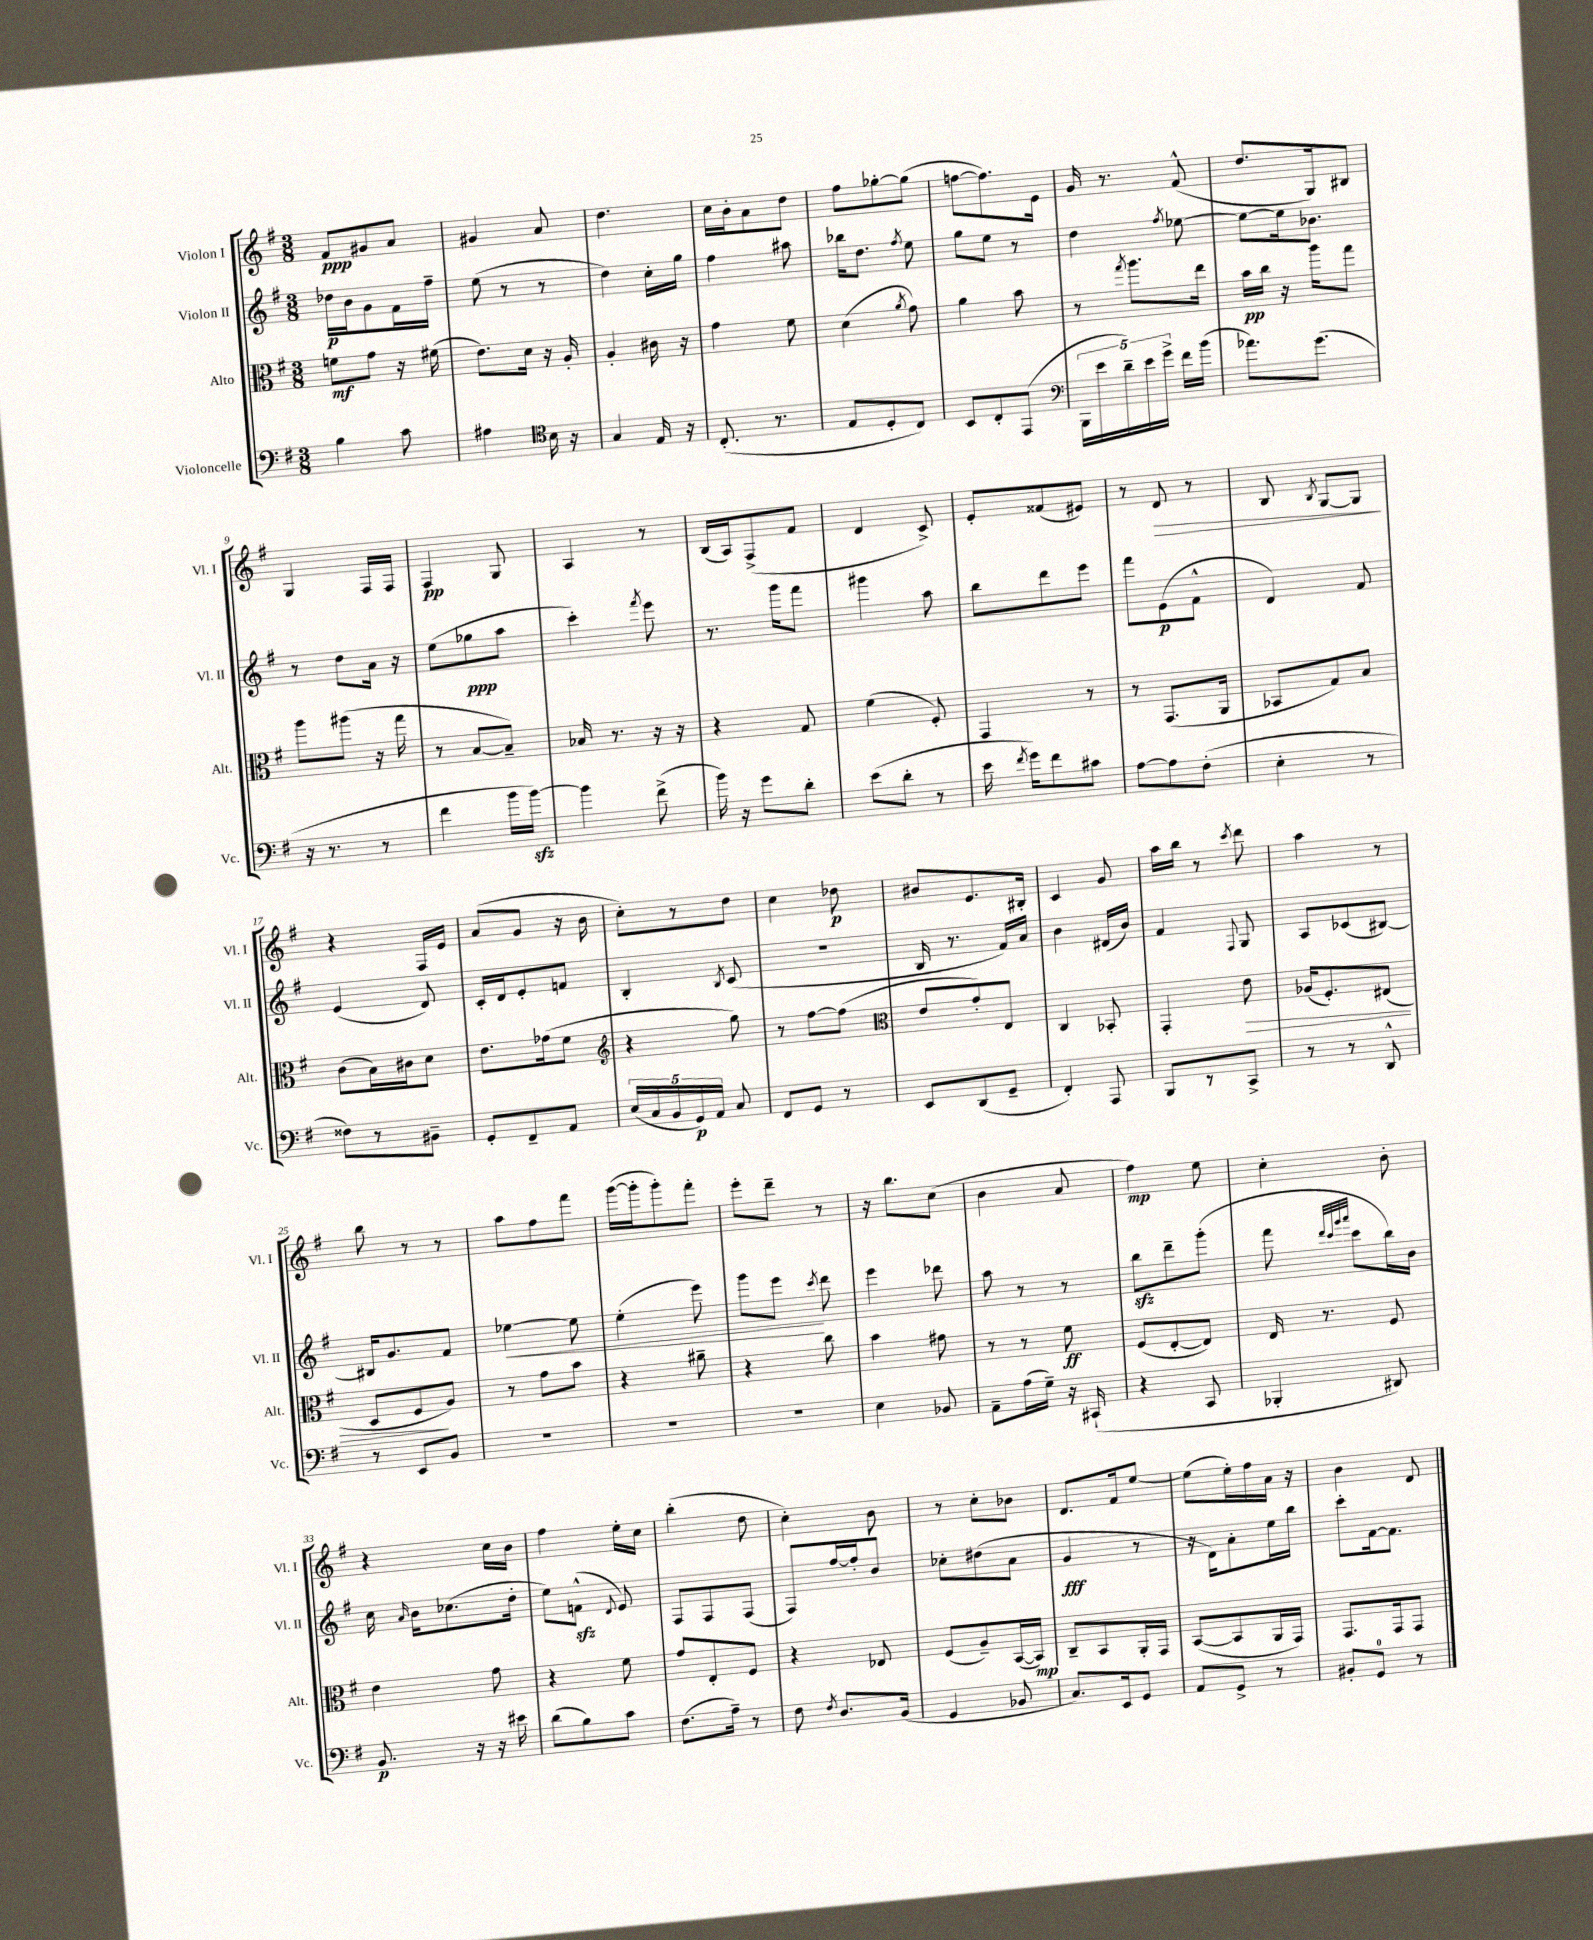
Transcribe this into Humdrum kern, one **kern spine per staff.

**kern	**dynam	**kern	**dynam	**kern	**dynam	**kern	**dynam
*part4	*part4	*part3	*part3	*part2	*part2	*part1	*part1
*staff4	*staff4	*staff3	*staff3	*staff2	*staff2	*staff1	*staff1
*I"Violoncelle	*	*I"Alto	*	*I"Violon II	*	*I"Violon I	*
*I'Vc.	*	*I'Alt.	*	*I'Vl. II	*	*I'Vl. I	*
*clefF4	*	*clefC3	*	*clefG2	*	*clefG2	*
*k[f#]	*	*k[f#]	*	*k[f#]	*	*k[f#]	*
*M3/8	*	*M3/8	*	*M3/8	*	*M3/8	*
=1	=1	=1	=1	=1	=1	=1	=1
4B\	.	8fn\L	mf	16dd-X\LL	p	8f#/L	ppp
.	.	.	.	16b\J	.	.	.
.	.	8g\J	.	8g\	.	8g#X/	.
8c\	.	16r	.	16f#\L	.	8a/J	.
.	.	(16f#X\	.	16ff#~\JJ	.	.	.
=2	=2	=2	=2	=2	=2	=2	=2
4A#X\	.	8.e\L)	.	(8ee\	.	4g#X/	.
.	.	.	.	8r	.	.	.
.	.	16d\Jk	.	.	.	.	.
*clefC4	*	*	*	*	*	*	*
16B\	.	16r	.	8r	.	8a/	.
16r	.	16A'/	.	.	.	.	.
=3	=3	=3	=3	=3	=3	=3	=3
4G/	.	4A'/	.	4dd\)	.	4.dd\	.
16E/	.	16c#X\	.	16cc'\LL	.	.	.
16r	.	16r	.	16gg\JJ	.	.	.
=4	=4	=4	=4	=4	=4	=4	=4
(8.C'/	.	4g\	.	4ff#\	.	16cc\LL	.
.	.	.	.	.	.	16b'\J	.
.	.	.	.	.	.	8a\	.
8.r	.	.	.	.	.	.	.
.	.	8f#\	.	8aa#X\	.	8dd\J	.
=5	=5	=5	=5	=5	=5	=5	=5
8E/L	.	(4d\	.	16bb-X\KL	.	8ff#\L	.
.	.	.	.	8.dd\J	.	.	.
8D'/	.	.	.	.	.	[8gg-X'\	.
.	.	8qa/	.	8qff#/	.	.	.
8C/J)	.	8g\)	.	8ee\	.	(8gg-\J]	.
=6	=6	=6	=6	=6	=6	=6	=6
8BB/L	.	4a\	.	8gg\L	.	[8ffn\L	.
8C'/	.	.	.	8ee\J	.	8.ff\])	.
(8EE/J	.	8b\	.	8r	.	.	.
.	.	.	.	.	.	16e\Jk	.
=7	=7	=7	=7	=7	=7	=7	=7
*clefF4	*	*	*	*	*	*	*
20BBB\LL	.	8r	.	4dd\	.	16g/	.
20e\	.	.	.	.	.	.	.
.	.	.	.	.	.	8.r	.
20d~\)	.	.	.	.	.	.	.
.	.	8qgg/	.	.	.	.	.
.	.	8.aa\L	.	.	.	.	.
20e\	.	.	.	.	.	.	.
20g^\JJ	.	.	.	.	.	.	.
.	.	.	.	8qff#/	.	.	.
16f#\LL	.	.	.	[8ee-X\	.	(8f#^^/	.
(16b\JJ	.	16ee\Jk	.	.	.	.	.
=8	=8	=8	=8	=8	=8	=8	=8
8.a-X\L)	.	16b\LL	pp	8ee-\L_	.	8.dd/L	.
.	.	16cc\JJ	.	.	.	.	.
.	.	16r	.	16ee-\k]	.	.	.
(8.g\J	.	16aa\KL	.	8.b-X\J	.	16G/k)	.
.	.	8gg\J	.	.	.	8B#X/J	.
!!LO:LB:g=z
=9	=9	=9	=9	=9	=9	=9	=9
16r	.	8aa\L	.	8r	.	4G/	.
8.r	.	.	.	.	.	.	.
.	.	(8aa#X\J	.	8dd\L	.	.	.
8r	.	16r	.	16a\Jk	.	16F#/LL	.
.	.	16gg\	.	16r	.	16F#/JJ	.
=10	=10	=10	=10	=10	=10	=10	=10
4f#\	.	8r	.	(8ee\L	.	4F#/	pp
.	.	[8B/L	.	8gg-X\	ppp	.	.
16b\LL	.	8B~/J])	.	8aa\J	.	8G/	.
[16bzz\JJ)	.	.	.	.	.	.	.
=11	=11	=11	=11	=11	=11	=11	=11
4b\]	.	16B-X/	.	4ccc'\)	.	4A/	.
.	.	8.r	.	.	.	.	.
.	.	.	.	8qfff#/	.	.	.
(8f#^\	.	16r	.	8eee\	.	8r	.
.	.	16r	.	.	.	.	.
=12	=12	=12	=12	=12	=12	=12	=12
16b\)	.	4r	.	8.r	.	(16B/LL	.
16r	.	.	.	.	.	16A/J)	.
8g\L	.	.	.	.	.	(8F#^/	.
.	.	.	.	16ggg\KL	.	.	.
8d'\J	.	8G/	.	8fff#\J	.	8f#/J	.
=13	=13	=13	=13	=13	=13	=13	=13
(8e\L	.	(4f#\	.	4ggg#X\	.	4d/	.
8d'\J	.	.	.	.	.	.	.
8r	.	8F#'/)	.	8aa\	.	8c^/)	.
=14	=14	=14	=14	=14	=14	=14	=14
16e\	.	4GG/	.	8bb\L	.	8e'/L	.
8qf#/	.	.	.	.	.	.	.
16g\KL)	.	.	.	.	.	.	.
8f#\	.	.	.	8ddd\	.	(8f##X/	.
8c#X\J	.	8r	.	8eee\J	.	8e#X/J)	.
=15	=15	=15	=15	=15	=15	=15	=15
[8A\L	.	8r	.	8fff#\L	.	8r	.
!	!	!	!	!	!	!	!LO:HP:b
8A\]	.	(8.GG/L	.	(8e\	p	8d/	>
(8F#'\J	.	.	.	8f#^^\J	.	8r	.
.	.	16AA/Jk	.	.	.	.	.
=16	=16	=16	=16	=16	=16	=16	=16
4E'\	.	8BB-X/L	.	4d/)	.	8B/	.
.	.	.	.	.	.	8qB/	.
.	.	8G/)	.	.	.	[8G/L	.
8r	.	8B/J	.	8f#/	.	8G/J]	.
.	.	.	.	.	.	.	]
!!LO:LB:g=z
=17	=17	=17	=17	=17	=17	=17	=17
8F##X\L)	.	(8c\L	.	(4e/	.	4r	.
8r	.	16B\L)	.	.	.	.	.
.	.	16c#X\J	.	.	.	.	.
8BB#X~\J	.	8d\J	.	8d/)	.	16F#/LL	.
.	.	.	.	.	.	16e/JJ	.
=18	=18	=18	=18	=18	=18	=18	=18
8GG'/L	.	8.e\L	.	16c'/LL	.	(8a/L	.
.	.	.	.	16d/J	.	.	.
8FF#~/	.	.	.	8e'/	.	8g/J	.
.	.	(16g-X\k	.	.	.	.	.
8AA/J	.	8f#\J	.	8fn/J	.	16r	.
.	.	.	.	.	.	16b\	.
=19	=19	=19	=19	=19	=19	=19	=19
*	*	*clefG2	*	*	*	*	*
(20E/LL	.	4r	.	4B'/	.	8cc'\L)	.
20C/	.	.	.	.	.	.	.
20BB/	.	.	.	.	.	.	.
.	.	.	.	.	.	8r	.
20GG/)	p	.	.	.	.	.	.
20AA/JJ	.	.	.	.	.	.	.
.	.	.	.	8qB/	.	.	.
8C/	.	8gg\)	.	(8c/	.	8dd\J	.
=20	=20	=20	=20	=20	=20	=20	=20
8FF#/L	.	8r	.	4.r	.	4cc\	.
8GG/J	.	[8ff#\L	.	.	.	.	.
8r	.	(8ff#\J]	.	.	.	8dd-X\	p
=21	=21	=21	=21	=21	=21	=21	=21
*	*	*clefC3	*	*	*	*	*
8EE/L	.	8e/L	.	16B/	.	8b#X/L	.
.	.	.	.	8.r	.	.	.
(8DD/	.	8g'/)	.	.	.	8.e/	.
8GG~/J	.	8E/J	.	16f#/LL)	.	.	.
.	.	.	.	16a/JJ	.	16B#X'/Jk	.
=22	=22	=22	=22	=22	=22	=22	=22
4FF#'/)	.	4C/	.	4b\	.	4c/	.
8AAA/	.	8BB-X'/	.	(16d#X/LL	.	8g/	.
.	.	.	.	16b/JJ)	.	.	.
=23	=23	=23	=23	=23	=23	=23	=23
8BBB/L	.	4GG'/	.	4f#/	.	16aa\LL	.
.	.	.	.	.	.	16bb\JJ	.
8r	.	.	.	.	.	8r	.
.	.	.	.	8qqF#/	.	8qccc/	.
!	!	!	!LO:HP:b	!	!	!	!
8CC^/J	.	8e\	>	8G/	.	8ddd\	.
=24	=24	=24	=24	=24	=24	=24	=24
8r	.	(16A-X/KL	.	8A/L	.	4aa\	.
.	.	8.F#'/)	.	.	.	.	.
8r	.	.	.	(8c-X/	.	.	.
8DD^^/	.	(8E#X/J	.	[8B#X/J)	.	8r	.
!!LO:LB:g=z
=25	=25	=25	=25	=25	=25	=25	=25
8r	.	8D/L	.	16B#X/KL]	.	8bb\	.
.	.	.	.	8.g/	.	.	.
8EE/L	.	8F#/	.	.	.	8r	.
8BB/J	.	8A/J)	]	8f#/J	.	8r	.
=26	=26	=26	=26	=26	=26	=26	=26
!	!	!	!	!	!LO:HP:b	!	!
4.r	.	8r	.	[4ee-X\	<	8aa\L	.
.	.	8g\L	.	.	.	8ff#\	.
.	.	8b\J	.	8ee-\]	.	8fff#\J	.
=27	=27	=27	=27	=27	=27	=27	=27
4.r	.	4r	.	(4ee'\	.	([16ggg\LL	.
.	.	.	.	.	.	16ggg'\J]	.
.	.	.	.	.	.	8ggg'\)	.
.	.	8a#X~\	.	8eee\)	.	8fff#'\J	.
=28	=28	=28	=28	=28	=28	=28	=28
4.r	.	4r	.	8ggg\L	.	8eee'\L	.
.	.	.	.	8eee\J	.	8ddd~\J	.
.	.	.	.	8qccc/	.	.	.
.	.	8cc\	.	8ddd\	[	8r	.
=29	=29	=29	=29	=29	=29	=29	=29
4E\	.	4b\	.	4eee\	.	16r	.
.	.	.	.	.	.	8.bb\L	.
8BB-X/	.	8g#X\	.	8ddd-X\	.	(8cc\J	.
=30	=30	=30	=30	=30	=30	=30	=30
8AA~\L	.	8r	.	8aa\	.	4b\	.
(16A\L	.	8r	.	8r	.	.	.
16G~\JJ)	.	.	.	.	.	.	.
16r	.	8f#\	ff	8r	.	8a/	.
(16CC#X`/	.	.	.	.	.	.	.
=31	=31	=31	=31	=31	=31	=31	=31
4r	.	(8F#/L	.	8bbzz\L	.	4ff#\)	mp
.	.	[8E'/	.	8ddd~\	.	.	.
8CC/	.	8E/J])	.	(8ggg'\J	.	8ee\	.
=32	=32	=32	=32	=32	=32	=32	=32
4BBB-X'/	.	16E/	.	8fff#\	.	4cc'\	.
.	.	8.r	.	.	.	.	.
.	.	.	.	32qqddd/LLL	.	.	.
.	.	.	.	32qqccc/	.	.	.
.	.	.	.	32qqggg/	.	.	.
.	.	.	.	32qqaaa/JJJ	.	.	.
.	.	.	.	8ccc\L	.	.	.
8DD#X/)	.	8F#/	.	16bb\L)	.	8b'\	.
.	.	.	.	16b\JJ	.	.	.
!!LO:LB:g=z
=33	=33	=33	=33	=33	=33	=33	=33
8.BB/	p	4e\	.	16cc\	.	4r	.
.	.	.	.	16qqa/	.	.	.
.	.	.	.	16b\KL	.	.	.
.	.	.	.	(8.cc-X\	.	.	.
16r	.	.	.	.	.	.	.
16r	.	8g\	.	.	.	16cc\LL	.
16e#X\	.	.	.	16dd'\Jk	.	16b\JJ	.
=34	=34	=34	=34	=34	=34	=34	=34
(8d\L	.	4r	.	8ee\L)	.	4ff#\	.
8B\)	.	.	.	(8fnzz^^\J	.	.	.
.	.	.	.	8qqd/	.	.	.
8c\J	.	8f#\	.	8e/)	.	16ee'\LL	.
.	.	.	.	.	.	16cc\JJ	.
=35	=35	=35	=35	=35	=35	=35	=35
(8.F#\L	.	8g/L	.	8F#/L	.	(4bb'\	.
.	.	8E'/	.	8F#/	.	.	.
16A~\Jk)	.	.	.	.	.	.	.
8r	.	8F#/J	.	(8F#/J	.	8dd\	.
=36	=36	=36	=36	=36	=36	=36	=36
8F#\	.	4r	.	8F#/L)	.	4cc'\)	.
8qF#/	.	.	.	.	.	.	.
8.D/L	.	.	.	[16ff#/L	.	.	.
.	.	.	.	16ff#'/J]	.	.	.
.	.	8E-X/	.	8b/J	.	8b\	.
(16BB/Jk	.	.	.	.	.	.	.
=37	=37	=37	=37	=37	=37	=37	=37
4GG/	.	(8F#/L	.	8cc-X'\L	.	8r	.
.	.	8A~/)	.	(8dd#X\	.	8cc'\L	.
8BB-X/	.	([16BB/L	.	8a\J	.	8b-X\J	.
.	.	16BB/JJ])	mp	.	.	.	.
=38	=38	=38	=38	=38	=38	=38	=38
8.C/L)	.	8C~/L	.	4g/	fff	8.d/L	.
.	.	8BB/	.	.	.	.	.
16EE/k	.	.	.	.	.	16f#/k	.
8GG/J	.	16AA'/L	.	8r	.	[8ee/J	.
.	.	16GG/JJ	.	.	.	.	.
=39	=39	=39	=39	=39	=39	=39	=39
8AA/L	.	([8BB/L	.	16r	.	(8ee\L]	.
.	.	.	.	16d\KL)	.	.	.
8GG^/J	.	8BB/]	.	8a'\	.	16ee'\L)	.
.	.	.	.	.	.	16ff#\	.
8r	.	16AA/L	.	16ee\L	.	16a\JJ	.
.	.	16GG/JJ)	.	16bb\JJ	.	16r	.
=40	=40	=40	=40	=40	=40	=40	=40
8BB#X'/L	.	8.GG/L	.	8ccc'\L	.	4b\	.
8GG/J	.	.	.	[16f#\k	.	.	.
.	.	16GG/k	.	8.f#\J]	.	.	.
8r	.	8GG/J	.	.	.	8d/	.
==	==	==	==	==	==	==	==
*-	*-	*-	*-	*-	*-	*-	*-
